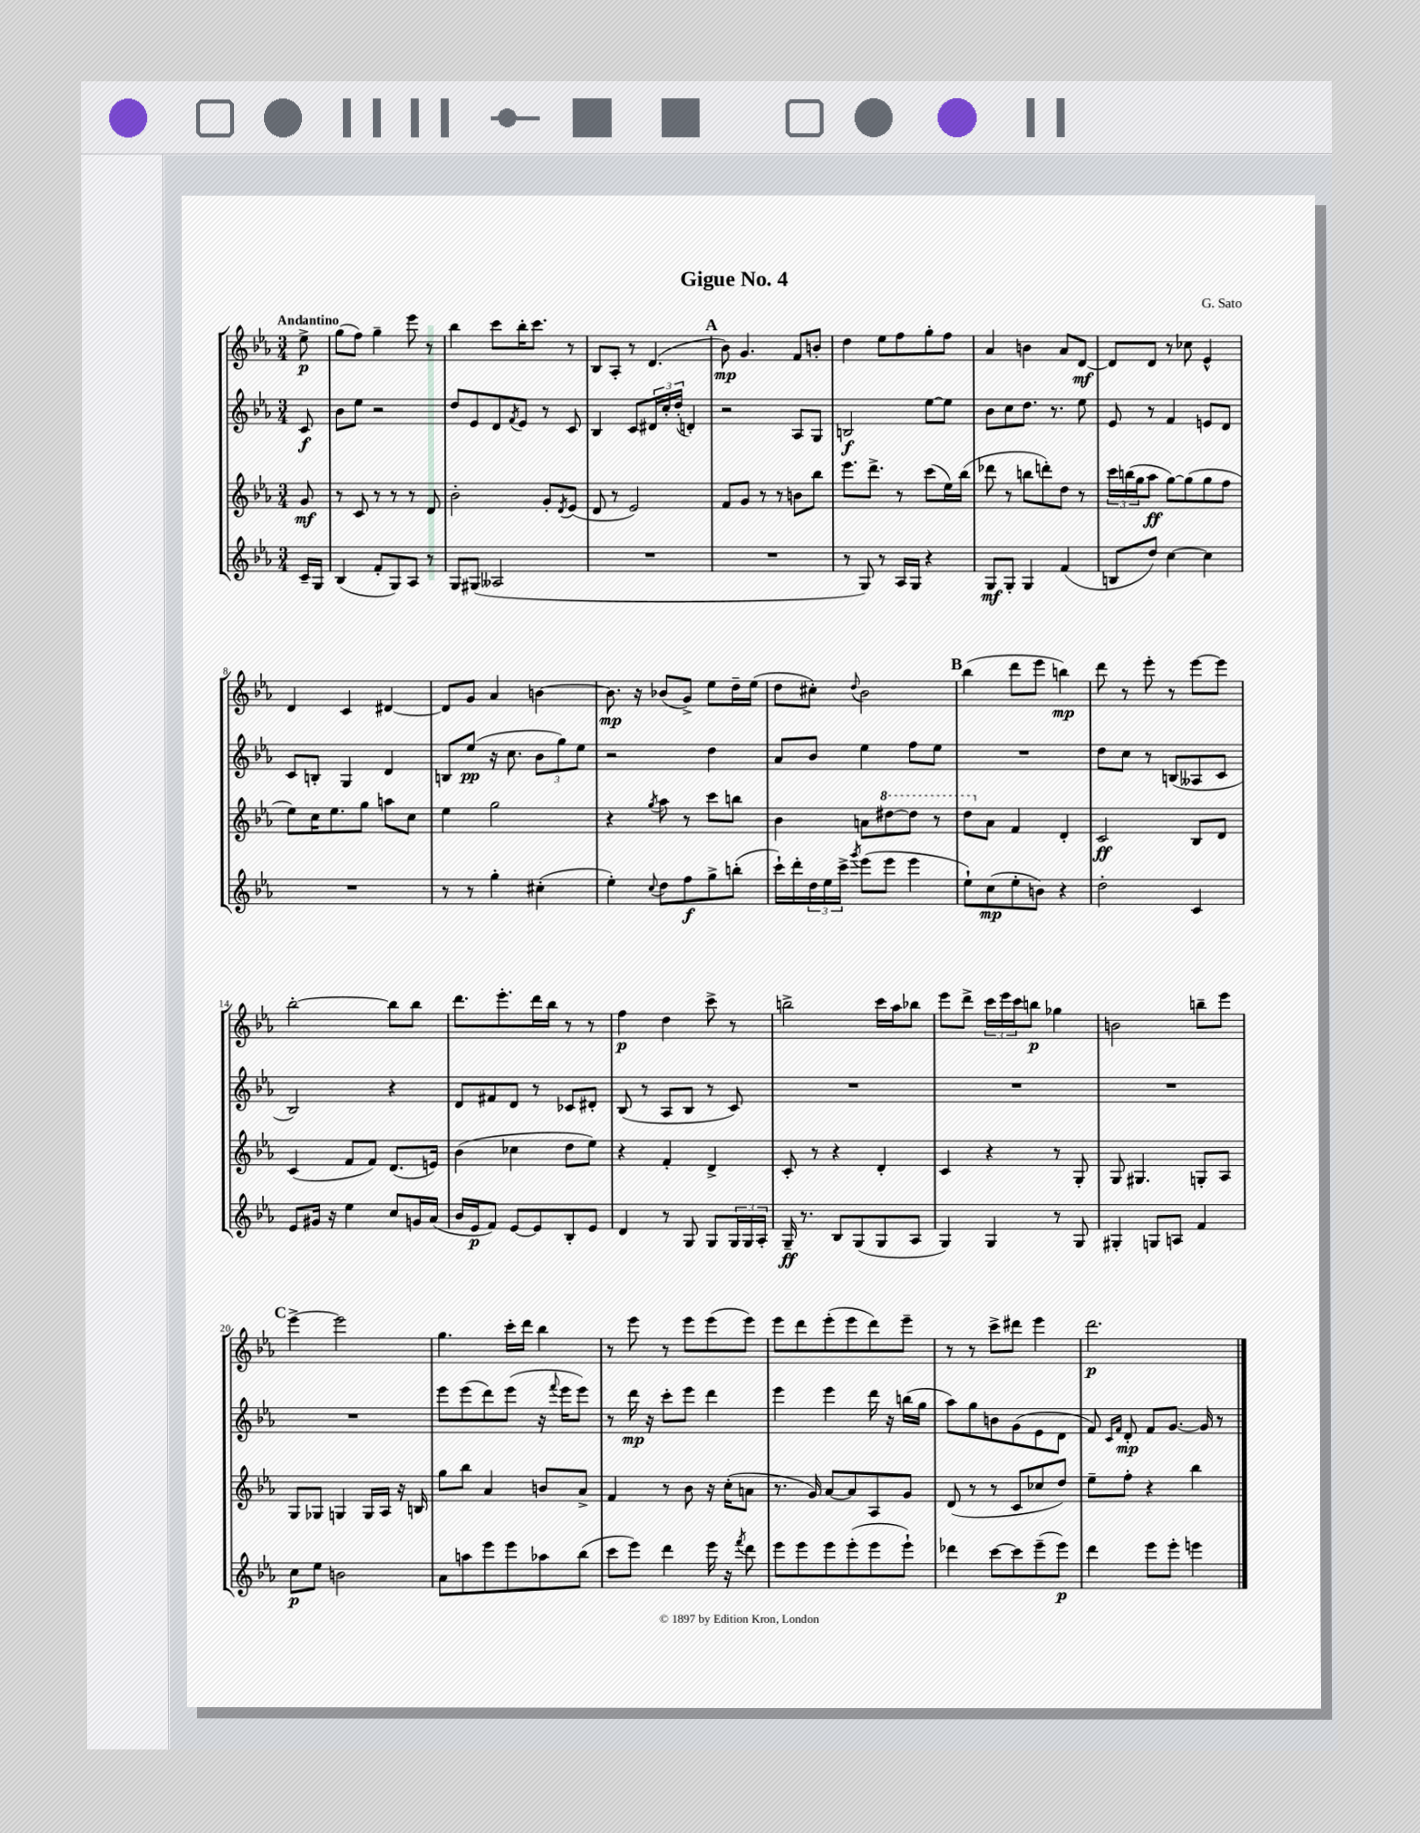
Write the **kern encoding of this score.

**kern	**kern	**kern	**kern
*staff4	*staff3	*staff2	*staff1
*clefG2	*clefG2	*clefG2	*clefG2
*k[b-e-a-]	*k[b-e-a-]	*k[b-e-a-]	*k[b-e-a-]
*M3/4	*M3/4	*M3/4	*M3/4
16c~	8g	8c	8ee-^
16G	.	.	.
=	=	=	=
(4B-	8r	8b-	(8gg
.	8c	8ee-	8ff)
8f'	8r	2r	4gg~
8G)	8r	.	.
8A-	8r	.	8eee-
8r	8d	.	8r
=	=	=	=
8G	2b-'	8dd	4bb-
(8G#	.	8e-	.
2A--	.	8d	8ccc
.	.	8qf	.
.	.	8e-	16bb-'
.	.	.	8.ccc
.	8g'	8r	.
.	8qd	.	.
.	(8e-	8c	8r
=	=	=	=
2.r	8d	4B-	8B-
.	8r	.	8A-'
.	2e-)	8c	8r
.	.	24d#	(4.d
.	.	24cc'	.
.	.	(24dd'	.
.	.	4d')	.
=	=	=	=
2.r	8f	2r	8b-)
.	8g	.	4.g
.	8r	.	.
.	8r	.	.
.	8b	8A-	8f
.	8bb-	8G	8b'
=	=	=	=
8r	8.eee-	2B	4dd
8G)	.	.	.
.	8.ddd^	.	.
8r	.	.	8ee-
16A-	8r	.	8ff
16G	.	.	.
4r	(8ccc	[8ee-	8gg'
.	16ee-)	8ee-]	8ff
.	(16bb-	.	.
=	=	=	=
8G	8ddd-	8b-	4a-
8G'	8r	8cc	.
4G	8bb	8.dd	4b
.	8ddd')	.	.
.	.	8.r	.
(4f	8dd	.	8a-
.	8r	8ee-	[8d
=	=	=	=
8B	24ccc	8e-	8d]
.	(24bb	.	.
.	24gg	.	.
8dd)	8aa-	8r	8d
[4cc	[8gg)	4f	8r
.	(8gg]	.	8cc-
4cc]	8gg	8e	4e-^^
.	8ff	8d	.
=	=	=	=
2.r	8ee-)	8c	4d
.	16cc	8B'	.
.	8.ee-	.	.
.	.	4G	4c
.	8gg	.	.
.	8aa	4d	[4d#
.	8cc	.	.
=	=	=	=
8r	4ee-	8B	8d#]
8r	.	(8ee-	8g
4gg'	2gg	16r	4a-
.	.	8.cc	.
(4cc#'	.	12b-	[4b
.	.	12gg)	.
.	.	12ee-	.
=	=	=	=
4ee-')	4r	2r	8.b]
.	.	.	16r
8qqcc	8qgg	.	.
8dd	8aa-	.	(8b-
8ff	8r	.	8g^)
8gg^	8ccc	4dd	8ee-
(8bb'	8bb	.	16dd~
.	.	.	(16ee-
=	=	=	=
16ccc`)	4b-	8a-	8dd
16ddd'	.	.	.
24dd	.	8b-	8cc#')
24ee-	.	.	.
24ccc^	.	.	.
8qggg	.	.	8qqdd
(8eee-	8a	4ee-	2b-
8eee-	[8ddd#	.	.
4eee-	8ddd#]	8ff	.
.	8r	8ee-	.
=	=	=	=
8ee-`)	8ddd	2.r	(4bb-
(8cc	8a-	.	.
8ee-'	4f	.	8ddd
8b)	.	.	8eee-
4r	4d'	.	4bb)
=	=	=	=
2dd'	2c	8dd	8ddd
.	.	8cc	8r
.	.	8r	8eee-'
.	.	(8B	8r
4c	8B-	8A--	[8eee-
.	8d	8c	8eee-]
=	=	=	=
8e-	(4c	2B-)	[2bb-'
16g#	.	.	.
16r	.	.	.
4ee-	8f	.	.
.	8f)	.	.
8cc	(8.d	4r	8bb-]
16g	.	.	8bb-
(16a-	16e)	.	.
=	=	=	=
16b-	(4b-	8d	8.ddd
16e-	.	.	.
8f)	.	8f#	.
.	.	.	8.eee-'
[8e-	4cc-	8d	.
8e-]	.	8r	16ddd
.	.	.	16bb-
8B-'	8dd	8c-	8r
8e-	8ee-)	8d#'	8r
=	=	=	=
4d	4r	(8B-	4ff
.	.	8r	.
8r	4f'	8A-	4dd
8G	.	8B-	.
8G	4d^	8r	8ccc^
24G	.	8c)	8r
24G	.	.	.
24A-'	.	.	.
=	=	=	=
16G~	8c'	2.r	2bb^
8.r	.	.	.
.	8r	.	.
8B-	4r	.	.
(8G	.	.	.
8G	4d'	.	16ccc
.	.	.	16aa-
8A-	.	.	8bb-
=	=	=	=
4G)	4c	2.r	8eee-
.	.	.	8ddd^
4G	4r	.	24ccc
.	.	.	24eee-
.	.	.	24ccc
.	.	.	8bb
8r	8r	.	4gg-
8G	8G'	.	.
=	=	=	=
4G#'	8G	2.r	2b
.	4.G#	.	.
8G	.	.	.
8A	.	.	.
4f	8G'	.	8bb~
.	8A-	.	8eee-
=	=	=	=
8cc	8G	2.r	[4eee-^
8ee-	8G-	.	.
2b	4G	.	2eee-]
.	16G	.	.
.	16A-	.	.
.	16r	.	.
.	16B	.	.
=	=	=	=
8a-	8gg	8eee-	4.gg
8aa	8bb-	(8eee-	.
8eee-	4a-	8ddd)	.
8eee-	.	(8eee-	16ccc'
.	.	.	16ddd
8aa-	8b	16r	4bb-
.	.	8qqfff	.
.	.	16eee-	.
(8bb-	8a-^	8eee-)	.
=	=	=	=
8ccc	4f	8r	8r
8eee-)	.	16ddd	8eee-
.	.	16r	.
4ddd	8r	8ccc'	8r
.	8b-	8eee-	8eee-
16eee-	16r	4ddd	(8eee-
16r	(16cc'	.	.
8qfff	.	.	.
8ddd	8a	.	8eee-)
=	=	=	=
8eee-	8.r	4eee-	8eee-
8eee-	.	.	8ddd
.	16g)	.	.
8eee-	[8a-	4eee-	(8eee-'
(8eee-'	8a-]	.	8eee-
8eee-	8A-	16ddd	8ddd)
.	.	16r	.
8eee-`)	8g	(16bb	8eee-~
.	.	16gg	.
=	=	=	=
4ddd-	(8d	8aa-)	8r
.	8r	8gg	8r
[8ccc	8r	8b	8ccc^
8ccc]	8c	(8g	8ddd#
(8eee-~	8cc-	8e-	4eee-
8eee-)	8dd)	8d	.
=	=	=	=
4ddd	8ee-~	8f)	2.ddd
.	.	16qqc	.
.	.	16qqf	.
.	8ff'	8d'	.
8eee-	4r	8f	.
8eee-'	.	[8.g	.
4eee	4bb-	.	.
.	.	16g]	.
.	.	8r	.
==	==	==	==
*-	*-	*-	*-
